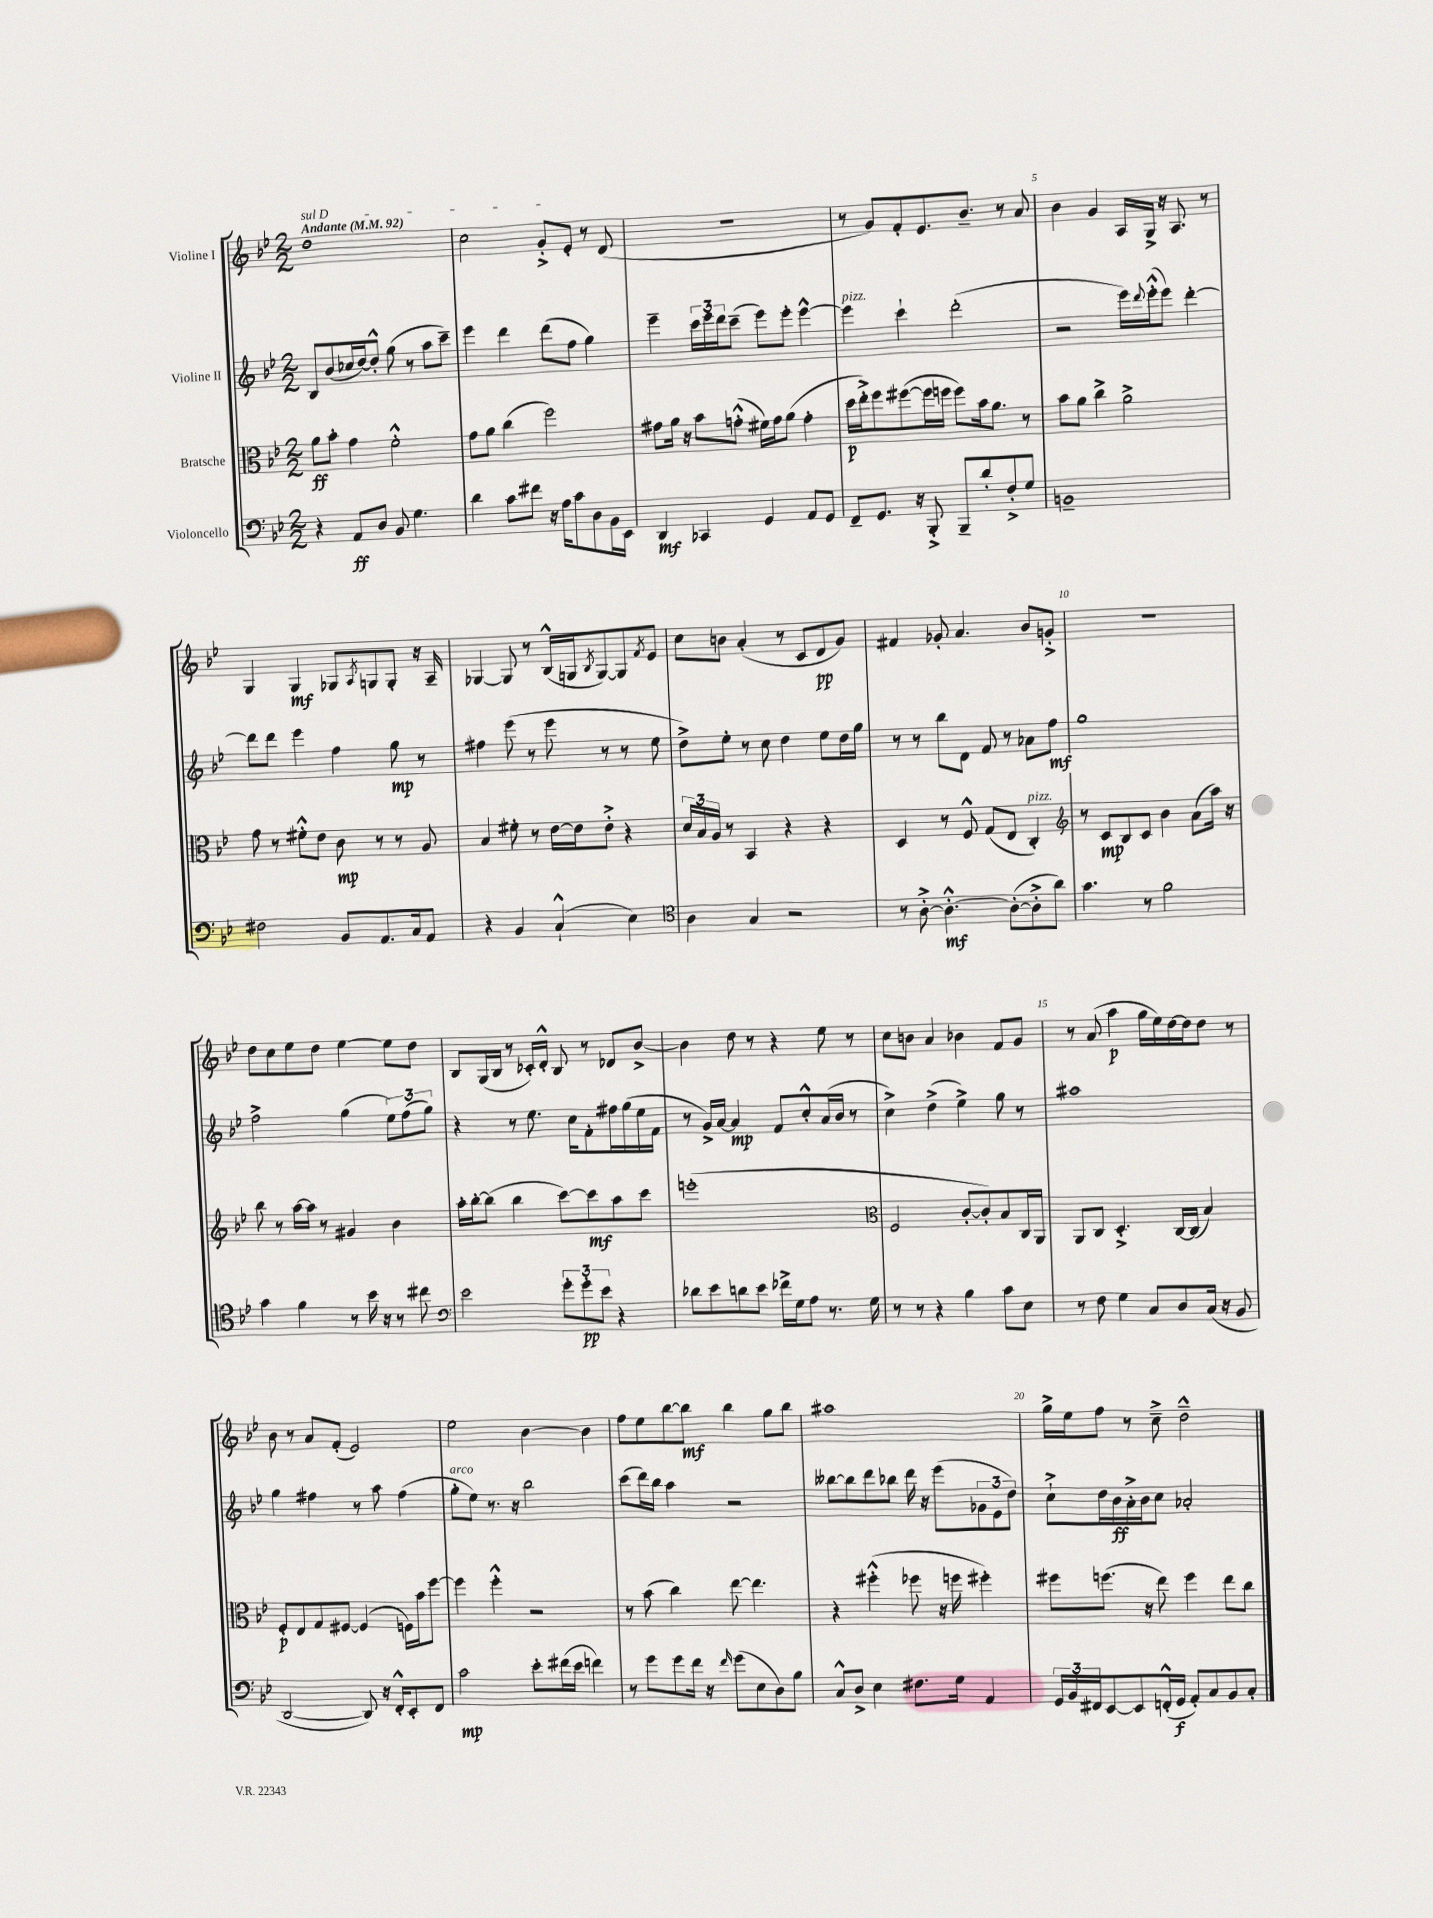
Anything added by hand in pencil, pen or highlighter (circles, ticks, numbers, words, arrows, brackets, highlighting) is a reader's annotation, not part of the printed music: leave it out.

**kern	**dynam	**kern	**dynam	**kern	**dynam	**kern	**dynam
*part4	*part4	*part3	*part3	*part2	*part2	*part1	*part1
*staff4	*staff4	*staff3	*staff3	*staff2	*staff2	*staff1	*staff1
*I"Violoncello	*	*I"Bratsche	*	*I"Violine II	*	*I"Violine I	*
*clefF4	*	*clefC3	*	*clefG2	*	*clefG2	*
*k[b-e-]	*	*k[b-e-]	*	*k[b-e-]	*	*k[b-e-]	*
*M2/2	*	*M2/2	*	*M2/2	*	*M2/2	*
*MM92	*	*MM92	*	*MM92	*	*MM92	*
=1	=1	=1	=1	=1	=1	=1	=1
!	!	!	!	!	!	!LO:TX:a:B:t=Andante	!
!	!	!	!	!	!	!LO:TX:a:i:t=sul D	!
4r	.	8a\L	ff	8B-/L	.	1dd	.
.	.	8b-'\J	.	(8b-/	.	.	.
8AA/L	ff	4g\	.	16cc-X/L	.	.	.
.	.	.	.	[16dd/J)	.	.	.
8D/J	.	.	.	8dd'^^/J]	.	.	.
8BB-/	.	2f'^^\	.	(8gg\	.	.	.
4.G\	.	.	.	8r	.	.	.
.	.	.	.	8aa\L	.	.	.
.	.	.	.	8ccc~\J)	.	.	.
=2	=2	=2	=2	=2	=2	=2	=2
4d\	.	8g\L	.	4eee-\	.	2cc\	.
.	.	8a\J	.	.	.	.	.
8c\L	.	(4cc\	.	4ddd\	.	.	.
8f#X\J	.	.	.	.	.	.	.
16r	.	2ff\)	.	(8ddd\L	.	8g'^/L	.
16A\KL	.	.	.	.	.	.	.
8c\	.	.	.	8ff\J	.	8e-'/J	.
8D\	.	.	.	4gg\)	.	8r	.
16BB-\L	.	.	.	.	.	(8d/	.
16EE-\JJ	.	.	.	.	.	.	.
=3	=3	=3	=3	=3	=3	=3	=3
4DD/	mf	8g#X\L	.	4eee-~\	.	1r	.
.	.	16a\Jk	.	.	.	.	.
.	.	16r	.	.	.	.	.
4CC-X/	.	8b-\L	.	24ccc\LL	.	.	.
.	.	.	.	24eee-\	.	.	.
.	.	.	.	24ddd\J	.	.	.
.	.	(8gn'^^\J	.	(8ccc~\J	.	.	.
4GG/	.	16f#X\LL)	.	8eee-\L)	.	.	.
.	.	16g\J	.	.	.	.	.
.	.	(8a\J	.	8eee-'\J	.	.	.
8AA/L	.	4g'\	.	[4eee-^^\	.	.	.
8GG/J	.	.	.	.	.	.	.
=4	=4	=4	=4	=4	=4	=4	=4
!	!	!	!	!LO:TX:a:i:t=pizz.	!	!	!
8FF~/L	.	16dd\LL	p	4eee-\]	.	8r	.
.	.	16ee-'^\J)	.	.	.	.	.
8.GG/J	.	8ff\	.	.	.	8g/L)	.
.	.	([8ff#X\	.	4ccc`\	.	8f'/	.
16r	.	.	.	.	.	.	.
8BBB-'^/	.	16ff#\L]	.	.	.	8.e-/	.
.	.	16ffn\JJ	.	.	.	.	.
8BBB-~/L	.	8ff\L)	.	(2ddd'\	.	.	.
.	.	.	.	.	.	8.b-~/J	.
8d'/	.	16b-\k	.	.	.	.	.
.	.	8.a\J	.	.	.	.	.
8F'^/	.	.	.	.	.	8r	.
8G/J	.	8r	.	.	.	8a/	.
=5	=5	=5	=5	=5	=5	=5	=5
1BBn~	.	8b-\L	.	2r	.	4b-\	.
.	.	8a\J	.	.	.	.	.
.	.	4cc^\	.	.	.	4g/	.
.	.	2a^\	.	16eee-\LL)	.	16A/LL	.
.	.	.	.	8qqddd/	.	.	.
.	.	.	.	(16eee-'^^\J	.	16G^/JJ	.
.	.	.	.	8eee-\J)	.	16r	.
.	.	.	.	.	.	8.A/	.
.	.	.	.	[4ddd'\	.	.	.
.	.	.	.	.	.	8r	.
!!LO:LB:g=z
=6	=6	=6	=6	=6	=6	=6	=6
2F#X\	.	8g\	.	8ddd\L]	.	4G/	.
.	.	8r	.	8ddd\J	.	.	.
.	.	8f#X'^^\L	.	4eee-\	.	4G/	mf
.	.	8e-\J	.	.	.	.	.
8BB-/L	.	8c\	mp	4ff\	.	8G-X/L	.
.	.	.	.	.	.	8qA/	.
8.AA/	.	8r	.	.	.	8Gn/	.
.	.	8r	.	8gg\	mp	8G'/J	.
16C/k	.	.	.	.	.	.	.
8AA/J	.	8A/	.	8r	.	16r	.
.	.	.	.	.	.	16A~/	.
=7	=7	=7	=7	=7	=7	=7	=7
4r	.	4B-/	.	4ff#X\	.	[4G-X/	.
4BB-/	.	8f#X'\	.	(8eee-\	.	8G-/]	.
.	.	8r	.	8r	.	8r	.
(4C`^^/	.	[16e-\LL	.	8eee-\	.	(16B-^^/LL	.
.	.	16e-\J]	.	.	.	16Gn/J	.
.	.	.	.	.	.	8qB-/	.
.	.	8e-'^\J	.	8r	.	[8G/)	.
4E-\)	.	4r	.	8r	.	8G/]	.
.	.	.	.	.	.	8qf/	.
.	.	.	.	8ee-\	.	8e-/J	.
=8	=8	=8	=8	=8	=8	=8	=8
*clefC4	*	*	*	*	*	*	*
4A\	.	24d/LL	.	8dd^\L)	.	8cc\L	.
.	.	24B-/	.	.	.	.	.
.	.	24A/JJ	.	.	.	.	.
.	.	8r	.	8ee-'\J	.	8bn\J	.
4G/	.	4BB-/	.	8r	.	(4a'/	.
.	.	.	.	8cc\	.	.	.
2r	.	4r	.	4dd\	.	8r	.
.	.	.	.	.	.	8c/L	.
.	.	4r	.	8ee-\L	.	8d/	pp
.	.	.	.	16dd\L	.	8g/J)	.
.	.	.	.	16gg\JJ	.	.	.
=9	=9	=9	=9	=9	=9	=9	=9
8r	.	4D/	.	8r	.	4f#X/	.
[8A'^\	.	.	.	8r	.	.	.
4.A'^^\_	mf	8r	.	8bb-\L	.	8g-X'/	.
.	.	8F^^/	.	8d\J	.	4.a/	.
.	.	(8G/L	.	8f/	.	.	.
(8A'\L_	.	8E-/J	.	8r	.	.	.
!	!	!LO:TX:a:i:t=pizz.	!	!	!	!	!
8A'^\]	.	4C'/)	.	8a-X\L	.	8b-/L	.
8a\J)	.	.	.	8ff\J	mf	8gn'^/J	.
=10	=10	=10	=10	=10	=10	=10	=10
*	*	*clefG2	*	*	*	*	*
4.g\	.	8r	.	1gg	.	1r	.
.	.	8c/L	mp	.	.	.	.
.	.	8B-/	.	.	.	.	.
8r	.	8c/J	.	.	.	.	.
2f\	.	4b-\	.	.	.	.	.
.	.	(8a\L	.	.	.	.	.
.	.	16aa\Jk)	.	.	.	.	.
.	.	16r	.	.	.	.	.
!!LO:LB:g=z
=11	=11	=11	=11	=11	=11	=11	=11
4g\	.	8bb-\	.	2ff^\	.	8dd\L	.
.	.	8r	.	.	.	8cc\	.
4f\	.	[16aa\LL	.	.	.	8ee-\	.
.	.	16aa\JJ]	.	.	.	.	.
.	.	8r	.	.	.	8dd\J	.
8r	.	4g#X/	.	(4gg\	.	[4ee-\	.
16b-\	.	.	.	.	.	.	.
16r	.	.	.	.	.	.	.
8r	.	4b-\	.	12ee-\L)	.	8ee-\L]	.
.	.	.	.	(12ff\	.	.	.
8cc#X\	.	.	.	.	.	8dd\J	.
.	.	.	.	12gg\J)	.	.	.
=12	=12	=12	=12	=12	=12	=12	=12
*clefF4	*	*	*	*	*	*	*
2e-\	.	16aa'\LL	.	4r	.	8B-/L	.
.	.	[16bb-'\J	.	.	.	.	.
.	.	(8bb-\J]	.	.	.	(16G/L	.
.	.	.	.	.	.	16B-/JJ	.
.	.	4bb-\	.	8r	.	8r	.
.	.	.	.	8.ee-\	.	16c-X'/LL)	.
.	.	.	.	.	.	16d'^^/JJ	.
12g'\L	.	[8ccc\L)	.	.	.	8B-/	.
.	.	.	.	16cc\KL	.	.	.
12g'\	pp	.	.	.	.	.	.
.	.	8ccc\]	mf	8f'\	.	8r	.
12e-\J	.	.	.	.	.	.	.
4r	.	8aa\	.	16ff#X\L	.	8d-X/L	.
.	.	.	.	(16gg\	.	.	.
.	.	8ccc\J	.	16ee-\	.	[8b-^/J	.
.	.	.	.	16f\JJ	.	.	.
=13	=13	=13	=13	=13	=13	=13	=13
8d-X\L	.	(1eeen'	.	8r	.	4b-\]	.
8e-\	.	.	.	16g^/LL)	.	.	.
.	.	.	.	[16a/JJ	.	.	.
8dn\	.	.	.	4a/]	mp	8dd\	.
8e-\J	.	.	.	.	.	8r	.
16f-X^\LL	.	.	.	8f/L	.	4r	.
16G\J	.	.	.	.	.	.	.
8A\J	.	.	.	8cc'^^/	.	.	.
8.r	.	.	.	(16a/L	.	8ee-\	.
.	.	.	.	16b-/JJ	.	.	.
.	.	.	.	8r	.	8r	.
16G\	.	.	.	.	.	.	.
=14	=14	=14	=14	=14	=14	=14	=14
*	*	*clefC3	*	*	*	*	*
8r	.	2F/	.	4cc^\)	.	8cc\L	.
8r	.	.	.	.	.	8bn\J	.
4r	.	.	.	(4dd^\	.	4a/	.
4B-\	.	[8c'/L	.	4ee-^\)	.	4b-X\	.
.	.	8c'/])	.	.	.	.	.
8c\L	.	8B-/	.	8gg\	.	8f/L	.
8E-\J	.	16C/L	.	8r	.	8g/J	.
.	.	16AA/JJ	.	.	.	.	.
=15	=15	=15	=15	=15	=15	=15	=15
8r	.	8AA/L	.	1aa#X	.	8r	.
8F\	.	8C/J	.	.	.	(8a/	.
4G\	.	4.D'^/	.	.	.	4aa\	p
8C/L	.	.	.	.	.	16gg\LL	.
.	.	.	.	.	.	16ee-\)	.
8D/	.	[16C/LL	.	.	.	[16dd\	.
.	.	(16C/JJ]	.	.	.	16dd\J]	.
(16C/Jk	.	4B-/)	.	.	.	8dd\J	.
16r	.	.	.	.	.	.	.
8BB-/	.	.	.	.	.	8r	.
!!LO:LB:g=z
=16	=16	=16	=16	=16	=16	=16	=16
[2DD/	.	8F'/L	p	4gg\	.	8b-\	.
.	.	8E-/	.	.	.	8r	.
.	.	8G/	.	4ff#X\	.	8a/L	.
.	.	[8F#X/J	.	.	.	(8f'/J	.
8DD/])	.	(4F#/]	.	8r	.	2e-/)	.
16r	.	.	.	8aa\	.	.	.
16FF'^^/KL	.	.	.	.	.	.	.
8EE-'/	.	16Fn\LL)	.	(4ff#\	.	.	.
.	.	16b-\J	.	.	.	.	.
8FF/J	.	[8ff\J	.	.	.	.	.
=17	=17	=17	=17	=17	=17	=17	=17
!	!	!	!	!LO:TX:a:i:t=arco	!	!	!
2c\	mp	4ff\]	.	8gg'\L	.	2ee-\	.
.	.	.	.	8ee-\J)	.	.	.
.	.	4ff'^^\	.	8.r	.	.	.
.	.	.	.	16r	.	.	.
8e-'\L	.	2r	.	2bb-\	.	[4b-\	.
(16f#X\L	.	.	.	.	.	.	.
16e-\JJ	.	.	.	.	.	.	.
4fn\)	.	.	.	.	.	4b-\]	.
=18	=18	=18	=18	=18	=18	=18	=18
8r	.	8r	.	(8ccc\L	.	8ff\L	.
8g\L	.	(8b-\	.	16ddd\L)	.	8ee-\	.
.	.	.	.	16bb-\JJ	.	.	.
8g\	.	4cc\)	.	4aa\	.	[8bb-\	.
16f\Jk	.	.	.	.	.	8bb-\J]	mf
16r	.	.	.	.	.	.	.
16qqf/	.	.	.	.	.	.	.
(8g\L	.	[8ee-\	.	2r	.	4bb-\	.
8E-\	.	4.ee-\]	.	.	.	.	.
8D\)	.	.	.	.	.	8gg\L	.
8B-\J	.	.	.	.	.	8bb-\J	.
=19	=19	=19	=19	=19	=19	=19	=19
8C^^/L	.	4r	.	[8bb--X\L	.	1aa#X	.
8D^/J	.	.	.	8bb--\]	.	.	.
4E-\	.	(4ff#X'^^\	.	8ddd\	.	.	.
.	.	.	.	8bb-X\J	.	.	.
8.F#X\L	.	8ff-X\	.	16ddd\	.	.	.
.	.	.	.	16r	.	.	.
.	.	16r	.	(8eee-\L	.	.	.
16G\Jk	.	16ffn\	.	.	.	.	.
4AA/	.	4ff#X'\)	.	12g-X\	.	.	.
.	.	.	.	12e-\	.	.	.
.	.	.	.	12dd\J)	.	.	.
=20	=20	=20	=20	=20	=20	=20	=20
24GG/LL	.	8ff#X\L	.	8cc`^\L	.	16gg^\LL	.
24BB-/	.	.	.	.	.	.	.
.	.	.	.	.	.	16ee-\J	.
24FF#X/J	.	.	.	.	.	.	.
[8EE-/	.	(8.ffn\J	.	16dd\L	.	8ff\J	.
.	.	.	.	16b-\	ff	.	.
8EE-/]	.	.	.	16a'^\	.	8r	.
.	.	16r	.	16b-\J	.	.	.
(16FFn'^^/L	.	8ee-\)	.	8cc\J	.	8cc~^\	.
16GG/JJ	f	.	.	.	.	.	.
8AA'/L)	.	4ff\	.	2a-X'/	.	2dd~^^\	.
8C/	.	.	.	.	.	.	.
8BB-/	.	8ee-\L	.	.	.	.	.
8C'/J	.	8cc\J	.	.	.	.	.
==	==	==	==	==	==	==	==
*-	*-	*-	*-	*-	*-	*-	*-
